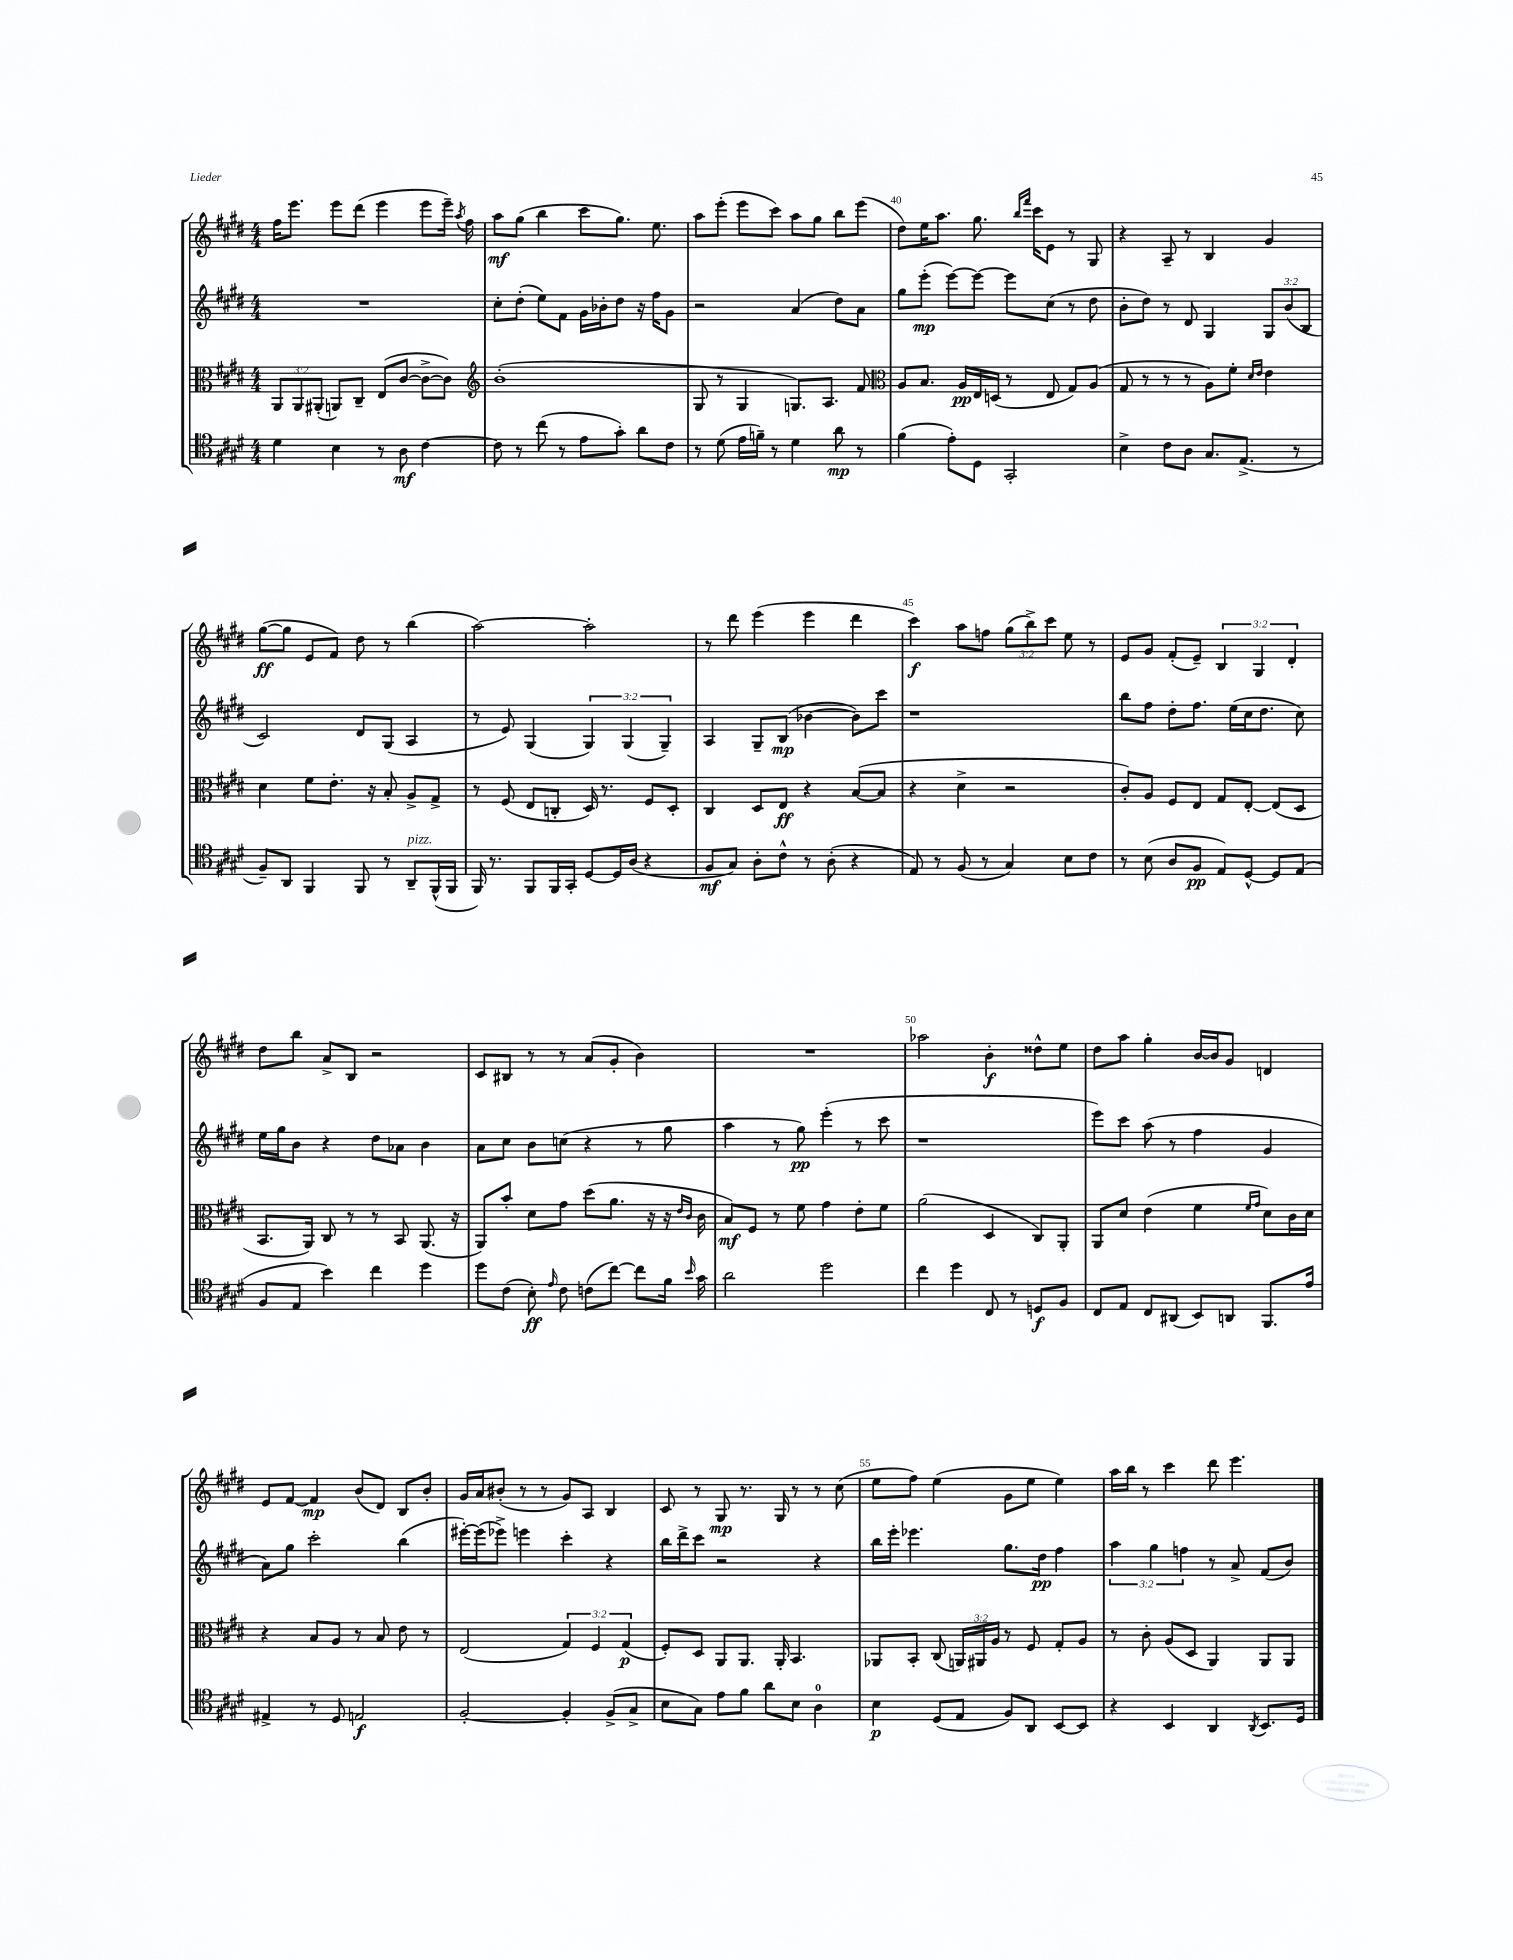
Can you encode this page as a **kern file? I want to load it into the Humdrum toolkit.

**kern	**dynam	**kern	**dynam	**kern	**dynam	**kern	**dynam
*part4	*part4	*part3	*part3	*part2	*part2	*part1	*part1
*staff4	*staff4	*staff3	*staff3	*staff2	*staff2	*staff1	*staff1
*clefC4	*	*clefC3	*	*clefG2	*	*clefG2	*
*k[f#c#g#d#]	*	*k[f#c#g#d#]	*	*k[f#c#g#d#]	*	*k[f#c#g#d#]	*
*M4/4	*	*M4/4	*	*M4/4	*	*M4/4	*
=37	=37	=37	=37	=37	=37	=37	=37
4d#\	.	12AA/L	.	1r	.	16ff#\KL	.
.	.	.	.	.	.	8.eee\J	.
.	.	12AA/	.	.	.	.	.
.	.	(12AA#X'/J	.	.	.	.	.
4B\	.	8AAn/L)	.	.	.	8eee\L	.
.	.	8C#~/J	.	.	.	(8ddd#\J	.
8r	.	(8E/L	.	.	.	4eee\	.
8A\	mf	[8c#/J	.	.	.	.	.
[4c#\	.	8c#^\L_	.	.	.	8eee\L	.
.	.	8c#\J])	.	.	.	16eee~\Jk)	.
.	.	.	.	.	.	8qaa/	.
.	.	.	.	.	.	16ff#\	.
=38	=38	=38	=38	=38	=38	=38	=38
*	*	*clefG2	*	*	*	*	*
8c#\]	.	(1b'	.	8cc#'\L	.	8aa\L	mf
8r	.	.	.	(8dd#'\J	.	(8gg#\J	.
(8cc#\	.	.	.	8ee\L)	.	4bb\	.
8r	.	.	.	8f#\J	.	.	.
8e\L	.	.	.	16g#\LL	.	8ccc#\L	.
.	.	.	.	16b-X'\J	.	.	.
8g#'\J)	.	.	.	8dd#\J	.	8.gg#\J)	.
8a\L	.	.	.	16r	.	.	.
.	.	.	.	16ff#\KL	.	8.ee\	.
8c#\J	.	.	.	8g#\J	.	.	.
=39	=39	=39	=39	=39	=39	=39	=39
8r	.	8G#/	.	2r	.	8aa\L	.
(8d#\	.	8r	.	.	.	(8eee'\J	.
16e\LL	.	4G#/	.	.	.	8eee\L	.
16fn~\JJ)	.	.	.	.	.	.	.
8r	.	.	.	.	.	8ccc#\J)	.
4d#\	.	8.Gn/L)	.	(4a/	.	8aa\L	.
.	.	.	.	.	.	8gg#\J	.
.	.	8.A/J	.	.	.	.	.
8a\	mp	.	.	8dd#\L)	.	8bb\L	.
8r	.	8f#/	.	8a\J	.	(8eee\J	.
=40	=40	=40	=40	=40	=40	=40	=40
*	*	*clefC3	*	*	*	*	*
(4f#\	.	8A/L	.	8gg#\L	.	8dd#\L)	.
.	.	8.B/J	.	(8eee'\J	mp	16ee\K	.
.	.	.	.	.	.	8.aa\J	.
8e'\L)	.	.	.	[8eee\L)	.	.	.
.	.	16A/LL	pp	.	.	.	.
8D#\J	.	16E/	.	8eee\J_	.	8.gg#\	.
.	.	(16Dn/JJ	.	.	.	.	.
2GG#'/	.	8r	.	8eee\L]	.	.	.
.	.	.	.	.	.	16qqbb/LL	.
.	.	.	.	.	.	16qqfff#/JJ	.
.	.	.	.	.	.	16ccc#\KL	.
.	.	8E/	.	(8cc#\J	.	8e\J	.
.	.	8G#/L)	.	8r	.	8r	.
.	.	(8A/J	.	8dd#\	.	8G#/	.
=41	=41	=41	=41	=41	=41	=41	=41
4B^\	.	8G#/	.	8b'\L	.	4r	.
.	.	8r	.	8dd#\J)	.	.	.
8c#\L	.	8r	.	8r	.	8A~/	.
8A\J	.	8r	.	8d#/	.	8r	.
8.G#/L	.	8A\L)	.	4G#/	.	4B/	.
.	.	8f#'\J	.	.	.	.	.
(8.E^/J	.	.	.	.	.	.	.
.	.	16qqd#/LL	.	.	.	.	.
.	.	16qqe/JJ	.	.	.	.	.
.	.	4e\	.	12G#/L	.	4g#/	.
.	.	.	.	(12b/	.	.	.
8r	.	.	.	.	.	.	.
.	.	.	.	12B/J	.	.	.
!!LO:LB:g=z
=42	=42	=42	=42	=42	=42	=42	=42
8F#~/L)	.	4d#\	.	2c#/)	.	([8gg#\L	ff
8AA/J	.	.	.	.	.	8gg#\J]	.
4FF#/	.	8f#\L	.	.	.	8e/L	.
.	.	8.e'\J	.	.	.	8f#/J)	.
8FF#/	.	.	.	8d#/L	.	8dd#\	.
.	.	16r	.	.	.	.	.
8r	.	8B'/	.	(8G#/J	.	8r	.
!LO:TX:a:i:t=pizz.	!	!	!	!	!	!	!
8AA~/L	.	8A^/L	.	4A/	.	(4bb\	.
(16FF#^^/L	.	8G#^/J	.	.	.	.	.
16FF#/JJ	.	.	.	.	.	.	.
=43	=43	=43	=43	=43	=43	=43	=43
16FF#/)	.	8r	.	8r	.	[2aa\)	.
8.r	.	.	.	.	.	.	.
.	.	(8F#/	.	8e/)	.	.	.
8FF#/L	.	8E/L	.	(4G#/	.	.	.
16FF#/L	.	8Cn'/J	.	.	.	.	.
16GG#'/JJ	.	.	.	.	.	.	.
[8D#/L	.	16D#/)	.	6G#/)	.	2aa'\]	.
.	.	8.r	.	.	.	.	.
16D#/L]	.	.	.	.	.	.	.
.	.	.	.	(6G#/	.	.	.
(16A/JJ	.	.	.	.	.	.	.
4r	.	8F#/L	.	.	.	.	.
.	.	.	.	6G#~/)	.	.	.
.	.	8D#'/J	.	.	.	.	.
=44	=44	=44	=44	=44	=44	=44	=44
8F#/L	mf	4C#/	.	4A/	.	8r	.
8G#/J)	.	.	.	.	.	8ddd#\	.
8A'\L	.	8D#/L	.	8G#~/L	.	(4eee\	.
8c#^^\J	.	8E/J	ff	(8B/J	mp	.	.
8r	.	4r	.	[4b-X\	.	4eee\	.
(8A'\	.	.	.	.	.	.	.
4r	.	([8B/L	.	8b-\L])	.	4ddd#\	.
.	.	8B/J]	.	8ccc#\J	.	.	.
=45	=45	=45	=45	=45	=45	=45	=45
8E/)	.	4r	.	1r	.	4ccc#\)	f
8r	.	.	.	.	.	.	.
(8F#/	.	4d#^\	.	.	.	8aa\L	.
8r	.	.	.	.	.	8ffn\J	.
4G#/)	.	2r	.	.	.	(12gg#\L	.
.	.	.	.	.	.	12bb^\)	.
.	.	.	.	.	.	12ccc#\J	.
8B\L	.	.	.	.	.	8ee\	.
8c#\J	.	.	.	.	.	8r	.
=46	=46	=46	=46	=46	=46	=46	=46
8r	.	8c#'/L)	.	8bb\L	.	8e/L	.
(8B\	.	8A/J	.	8ff#\J	.	8g#/J	.
8A/L	.	8F#/L	.	8dd#'\L	.	(8f#'/L	.
8F#/J	pp	8E/J	.	8.ff#\J	.	8e~/J)	.
8E/L)	.	8G#/L	.	.	.	6B/	.
.	.	.	.	(16ee\LL	.	.	.
[8D#^^/J	.	[8E'/J	.	16cc#\J	.	.	.
.	.	.	.	.	.	6G#/	.
.	.	.	.	8.dd#\J	.	.	.
8D#/L]	.	(8E/L]	.	.	.	.	.
.	.	.	.	.	.	6d#'/	.
(8E/J	.	8D#/J	.	8cc#\)	.	.	.
!!LO:LB:g=z
=47	=47	=47	=47	=47	=47	=47	=47
8F#/L	.	8.BB/L	.	16ee\LL	.	8dd#\L	.
.	.	.	.	16gg#\J	.	.	.
8E/J	.	.	.	8b\J	.	8bb\J	.
.	.	16AA/Jk)	.	.	.	.	.
4b\)	.	8C#/	.	4r	.	8a^/L	.
.	.	8r	.	.	.	8B/J	.
4cc#\	.	8r	.	8dd#\L	.	2r	.
.	.	8BB/	.	8a-X\J	.	.	.
4dd#\	.	(8.AA/	.	4b\	.	.	.
.	.	16r	.	.	.	.	.
=48	=48	=48	=48	=48	=48	=48	=48
8dd#\L	.	8AA/L)	.	8a\L	.	8c#/L	.
(8c#\J	.	8b'/J	.	8cc#\J	.	8B#X/J	.
8B'\)	ff	8d#\L	.	8b\L	.	8r	.
16qqe/	.	.	.	.	.	.	.
8c#\	.	8g#\J	.	(8ccn\J	.	8r	.
(8cn\L	.	(8dd#\L	.	4r	.	(8a/L	.
[8cc#\J)	.	8.a\J	.	.	.	8g#'/J	.
8cc#\L]	.	.	.	8r	.	4b\)	.
.	.	16r	.	.	.	.	.
16f#\Jk	.	16r	.	8gg#\	.	.	.
.	.	16qqe/LL	.	.	.	.	.
16qqb/	.	16qqc#/JJ	.	.	.	.	.
16g#\	.	16c#\	.	.	.	.	.
=49	=49	=49	=49	=49	=49	=49	=49
2a\	.	8B/L)	mf	4aa\	.	1r	.
.	.	8F#/J	.	.	.	.	.
.	.	8r	.	8r	.	.	.
.	.	8f#\	.	8gg#\)	pp	.	.
2dd#\	.	4g#\	.	(4eee'\	.	.	.
.	.	8e'\L	.	8r	.	.	.
.	.	8f#\J	.	8ccc#\	.	.	.
=50	=50	=50	=50	=50	=50	=50	=50
4cc#\	.	(2a\	.	1r	.	2aa-X\	.
4dd#\	.	.	.	.	.	.	.
8C#/	.	4D#/	.	.	.	4b'\	f
8r	.	.	.	.	.	.	.
8Dn/L	f	8C#/L)	.	.	.	8dd##X^^\L	.
8F#/J	.	8AA'/J	.	.	.	8ee\J	.
=51	=51	=51	=51	=51	=51	=51	=51
8C#/L	.	8AA/L	.	8eee\L)	.	8dd#\L	.
8E/J	.	8d#/J	.	8ccc#\J	.	8aa\J	.
8C#/L	.	(4e\	.	(8aa\	.	4gg#'\	.
(8AA#X/J	.	.	.	8r	.	.	.
8BB/L)	.	4f#\	.	4ff#\	.	[16b/LL	.
.	.	.	.	.	.	16b/J]	.
8AAn/J	.	.	.	.	.	8g#/J	.
.	.	16qqf#/LL	.	.	.	.	.
.	.	16qqg#/JJ	.	.	.	.	.
8.FF#/L	.	8d#\L)	.	4g#/	.	4dn/	.
.	.	16c#\L	.	.	.	.	.
16e/Jk	.	16d#\JJ	.	.	.	.	.
!!LO:LB:g=z
=52	=52	=52	=52	=52	=52	=52	=52
4E#X^/	.	4r	.	8a\L)	.	8e/L	.
.	.	.	.	8gg#\J	.	[8f#/J	.
8r	.	8B/L	.	2ccc#'\	.	4f#/]	mp
8D#/	.	8A/J	.	.	.	.	.
2En/	f	8r	.	.	.	(8b/L	.
.	.	8B/	.	.	.	8d#/J)	.
.	.	8e\	.	(4bb\	.	8B/L	.
.	.	8r	.	.	.	8b'/J	.
=53	=53	=53	=53	=53	=53	=53	=53
[2F#'/	.	(2E/	.	[16eee#X'\LL)	.	16g#/LL	.
.	.	.	.	(16eee#\J]	.	16a/J	.
.	.	.	.	8eee-X^\J)	.	(8b#X'/J	.
.	.	.	.	4eeen\	.	8r	.
.	.	.	.	.	.	8r	.
4F#'/]	.	6G#/)	.	4ccc#'\	.	8g#/L)	.
.	.	.	.	.	.	8A/J	.
.	.	6F#/	.	.	.	.	.
(8F#^/L	.	.	.	4r	.	4B/	.
.	.	(6G#/	p	.	.	.	.
8G#^/J	.	.	.	.	.	.	.
=54	=54	=54	=54	=54	=54	=54	=54
8B\L	.	8F#'/L)	.	16bb\LL	.	8c#/	.
.	.	.	.	16ddd#^\J	.	.	.
8G#\J)	.	8D#/J	.	8ccc#\J	.	8r	.
8e\L	.	8AA/L	.	2r	.	8G#/	mp
8f#\J	.	8.AA/J	.	.	.	8.r	.
8a\L	.	.	.	.	.	.	.
.	.	16AA'/	.	.	.	16G#/	.
8B\J	.	4.BB/	.	.	.	8r	.
4A\	.	.	.	4r	.	8r	.
.	.	.	.	.	.	(8cc#\	.
=55	=55	=55	=55	=55	=55	=55	=55
4B\	p	8AA-X/L	.	16bb\LL	.	8ee\L	.
.	.	.	.	16eee'\JJ	.	.	.
.	.	8BB'/J	.	4.eee-X\	.	8ff#\J)	.
(8D#/L	.	(8C#/	.	.	.	(4ee\	.
8E/J	.	24AAn/LL)	.	.	.	.	.
.	.	24AA#X/	.	.	.	.	.
.	.	24A/JJ	.	.	.	.	.
8F#/L)	.	8r	.	8.gg#\L	.	8g#\L	.
8AA/J	.	8F#/	.	.	.	8ee\J	.
.	.	.	.	16dd#\Jk	pp	.	.
[8BB/L	.	8G#'/L	.	4ff#\	.	4ee\)	.
8BB/J]	.	8A/J	.	.	.	.	.
=56	=56	=56	=56	=56	=56	=56	=56
4r	.	8r	.	6aa\	.	16aa\LL	.
.	.	.	.	.	.	16bb\JJ	.
.	.	8c#'\	.	.	.	8r	.
.	.	.	.	6gg#\	.	.	.
4BB/	.	(8A/L	.	.	.	4ccc#\	.
.	.	.	.	6ffn\	.	.	.
.	.	8D#/J	.	.	.	.	.
4AA/	.	4AA/)	.	8r	.	8ddd#\	.
.	.	.	.	8a^/	.	4.eee\	.
8qAA/	.	.	.	.	.	.	.
8.BB/L	.	8AA/L	.	(8f#/L	.	.	.
.	.	8AA/J	.	8b/J)	.	.	.
16D#/Jk	.	.	.	.	.	.	.
==	==	==	==	==	==	==	==
*-	*-	*-	*-	*-	*-	*-	*-
